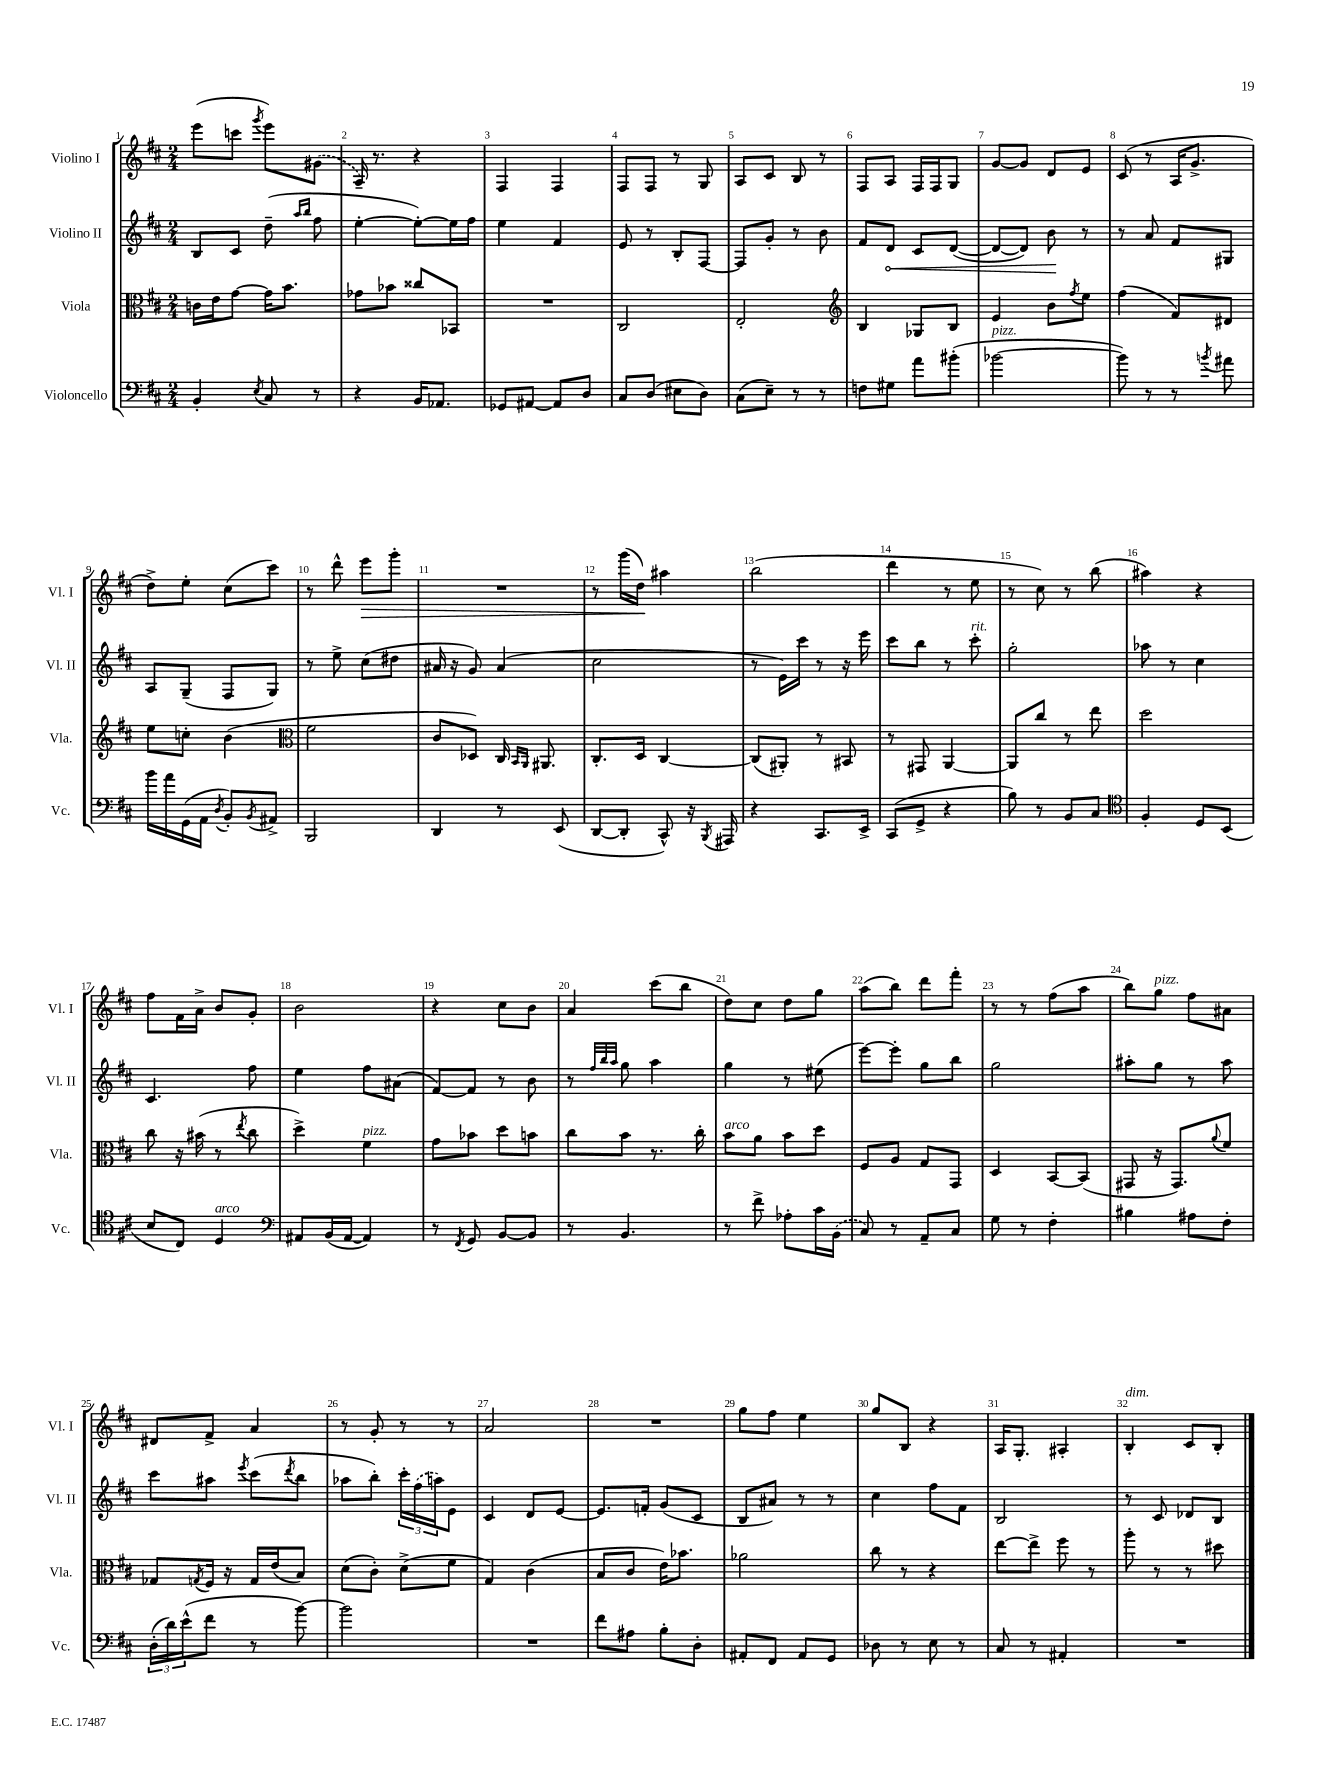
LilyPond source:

<<
\new StaffGroup <<
\new Staff = "s0" \with { instrumentName = "Violino I" shortInstrumentName = "Vl. I" } {
    \clef treble \key d \major \numericTimeSignature \time 2/4
    e'''8( c'''8 \acciaccatura { g'''8 } e'''8) \once \slurDashed gis'8( |
    a16--) r8. r4 |
    fis4 fis4 |
    fis8 fis8 r8 g8 |
    a8 cis'8 b8 r8 |
    fis8 a8 fis16 fis16 g8 |
    g'8~ g'8 d'8 e'8 |
    cis'8( r8 a16 g'8.-> |
    d''8->) e''8-. cis''8( cis'''8) |
    r8 d'''8-^ e'''8\> g'''8-. |
    R2 |
    r8 g'''16( d''16\!) ais''4 |
    b''2( |
    d'''4 r8 e''8 |
    r8 cis''8) r8 b''8( |
    ais''4) r4 |
    fis''8 fis'16 a'16-> b'8 g'8-. |
    b'2 |
    r4 cis''8 b'8 |
    a'4 cis'''8( b''8 |
    d''8) cis''8 d''8 g''8 |
    a''8( b''8) d'''8 fis'''8-. |
    r8 r8 fis''8( a''8 |
    b''8) g''8^\markup { \italic "pizz." } fis''8 ais'8 |
    dis'8 fis'8-> a'4 |
    r8 g'8-. r8 r8 |
    a'2 |
    R2 |
    g''8 fis''8 e''4 |
    g''8 b8 r4 |
    a16 g8.-. ais4-. |
    b4-.^\markup { \italic "dim." } cis'8 b8-. \bar "|." |
}
\new Staff = "s1" \with { instrumentName = "Violino II" shortInstrumentName = "Vl. II" } {
    \clef treble \key d \major \numericTimeSignature \time 2/4
    b8 cis'8 d''8--( \grace { a''16 b''16 } fis''8 |
    e''4~-. e''8~-.) e''16 fis''16 |
    e''4 fis'4 |
    e'8 r8 b8-. fis8~ |
    fis8 g'8-. r8 b'8 |
    fis'8 \once \override Hairpin.circled-tip = ##t d'8\< cis'8 d'8~( |
    d'8~ d'8) b'8\! r8 |
    r8 a'8 fis'8 gis8 |
    a8 g8--( fis8 g8) |
    r8 e''8-> cis''8( dis''8 |
    ais'16 r16 g'8) ais'4( |
    cis''2 |
    r8 e'16) cis'''16 r8 r16 e'''16 |
    cis'''8 b''8 r8 cis'''8-.^\markup { \italic "rit." } |
    g''2-. |
    aes''8 r8 cis''4 |
    cis'4. fis''8 |
    e''4 fis''8 ais'8( |
    fis'8~) fis'8 r8 b'8 |
    r8 \grace { fis''32 b''32 a''32 } g''8 a''4 |
    g''4 r8 eis''8( |
    e'''8~) e'''8-. g''8 b''8 |
    g''2 |
    ais''8-. g''8 r8 ais''8 |
    cis'''8 ais''8 \acciaccatura { e'''8 } cis'''8( \acciaccatura { d'''8 } b''8 |
    aes''8 b''8-.) \tuplet 3/2 { cis'''16-. \once \slurDashed fis''16( a''16) } e'8 |
    cis'4 d'8 e'8~ |
    e'8. f'16-. g'8( cis'8 |
    b8 ais'8) r8 r8 |
    cis''4 fis''8 fis'8 |
    b2 |
    r8 cis'8 des'8 b8 \bar "|." |
}
\new Staff = "s2" \with { instrumentName = "Viola" shortInstrumentName = "Vla." } {
    \clef alto \key d \major \numericTimeSignature \time 2/4
    c'16 e'16 g'8~ g'16 b'8. |
    ges'8 bes'8 cisis''8 bes,8 |
    R2 |
    cis2 |
    e2-. |
    \clef treble b4 ges8 b8 |
    e'4 b'8 \acciaccatura { fis''8 } e''8 |
    fis''4( fis'8) dis'8 |
    e''8 c''8-. b'4( |
    \clef alto fis'2 |
    cis'8 des8) cis16 \grace { b,16 a,16 } ais,8. |
    cis8.-. d16 cis4~ |
    cis8( ais,8-.) r8 bis,8 |
    r8 gis,8 a,4~ |
    a,8 cis''8 r8 e''8 |
    d''2 |
    cis''8 r16 bis'16( r8 \acciaccatura { e''8 } cis''8 |
    d''4->) fis'4^\markup { \italic "pizz." } |
    g'8 bes'8 d''8 b'8 |
    cis''8 b'8 r8. cis''16-. |
    b'8^\markup { \italic "arco" } a'8 b'8 d''8 |
    fis8 a8 g8 g,8 |
    d4 b,8~ b,8( |
    gis,8 r16 gis,8.) \appoggiatura { a'8 } fis'8 |
    ges8 \acciaccatura { g8 } fis16 r16 g16 e'16( b8) |
    d'8( cis'8-.) d'8->( fis'8 |
    g4) cis'4( |
    b8 cis'8 e'16) bes'8. |
    aes'2 |
    cis''8 r8 r4 |
    e''8~ e''8-> fis''8 r8 |
    a''8-. r8 r8 dis''8 \bar "|." |
}
\new Staff = "s3" \with { instrumentName = "Violoncello" shortInstrumentName = "Vc." } {
    \clef bass \key d \major \numericTimeSignature \time 2/4
    b,4-. \acciaccatura { e8 } cis8 r8 |
    r4 b,16 aes,8. |
    ges,8 ais,8~ ais,8 d8 |
    cis8 d8( eis8 d8) |
    cis8( e8--) r8 r8 |
    f8 gis8 a'8 bis'8-.( |
    bes'2~^\markup { \italic "pizz." } |
    bes'8) r8 r8 \acciaccatura { b'8 } ais'8 |
    b'16 a'16 g,16( a,16 \acciaccatura { d8 } b,8-.) \acciaccatura { b,8 } ais,8-> |
    b,,2 |
    d,4 r8 e,8( |
    d,8~ d,8-. cis,8-^) r16 \acciaccatura { b,,8 } ais,,16 |
    r4 cis,8. e,16-> |
    cis,8( g,8-> r4 |
    b8) r8 b,8 cis8 |
    \clef tenor fis4-. d8 b,8( |
    b8 cis8) d4^\markup { \italic "arco" } |
    \clef bass ais,8 b,16( ais,16~ ais,4) |
    r8 \acciaccatura { fis,8 } g,8 b,8~ b,8 |
    r8 b,4. |
    r8 fis'8-> aes8-. cis'16 \once \slurDashed b,16( |
    cis8) r8 a,8-- cis8 |
    g8 r8 fis4-. |
    bis4 ais8 fis8-. |
    \tuplet 3/2 { d16-.( d'16) e'16-^( } fis'8 r8 b'8~) |
    b'2 |
    R2 |
    fis'8 ais8 b8-. d8-. |
    ais,8-. fis,8 ais,8 g,8 |
    des8 r8 e8 r8 |
    cis8 r8 ais,4-. |
    R2 \bar "|." |
}
>>
>>
\layout { \context { \Score \override BarNumber.break-visibility = ##(#f #t #t) barNumberVisibility = #all-bar-numbers-visible } }
